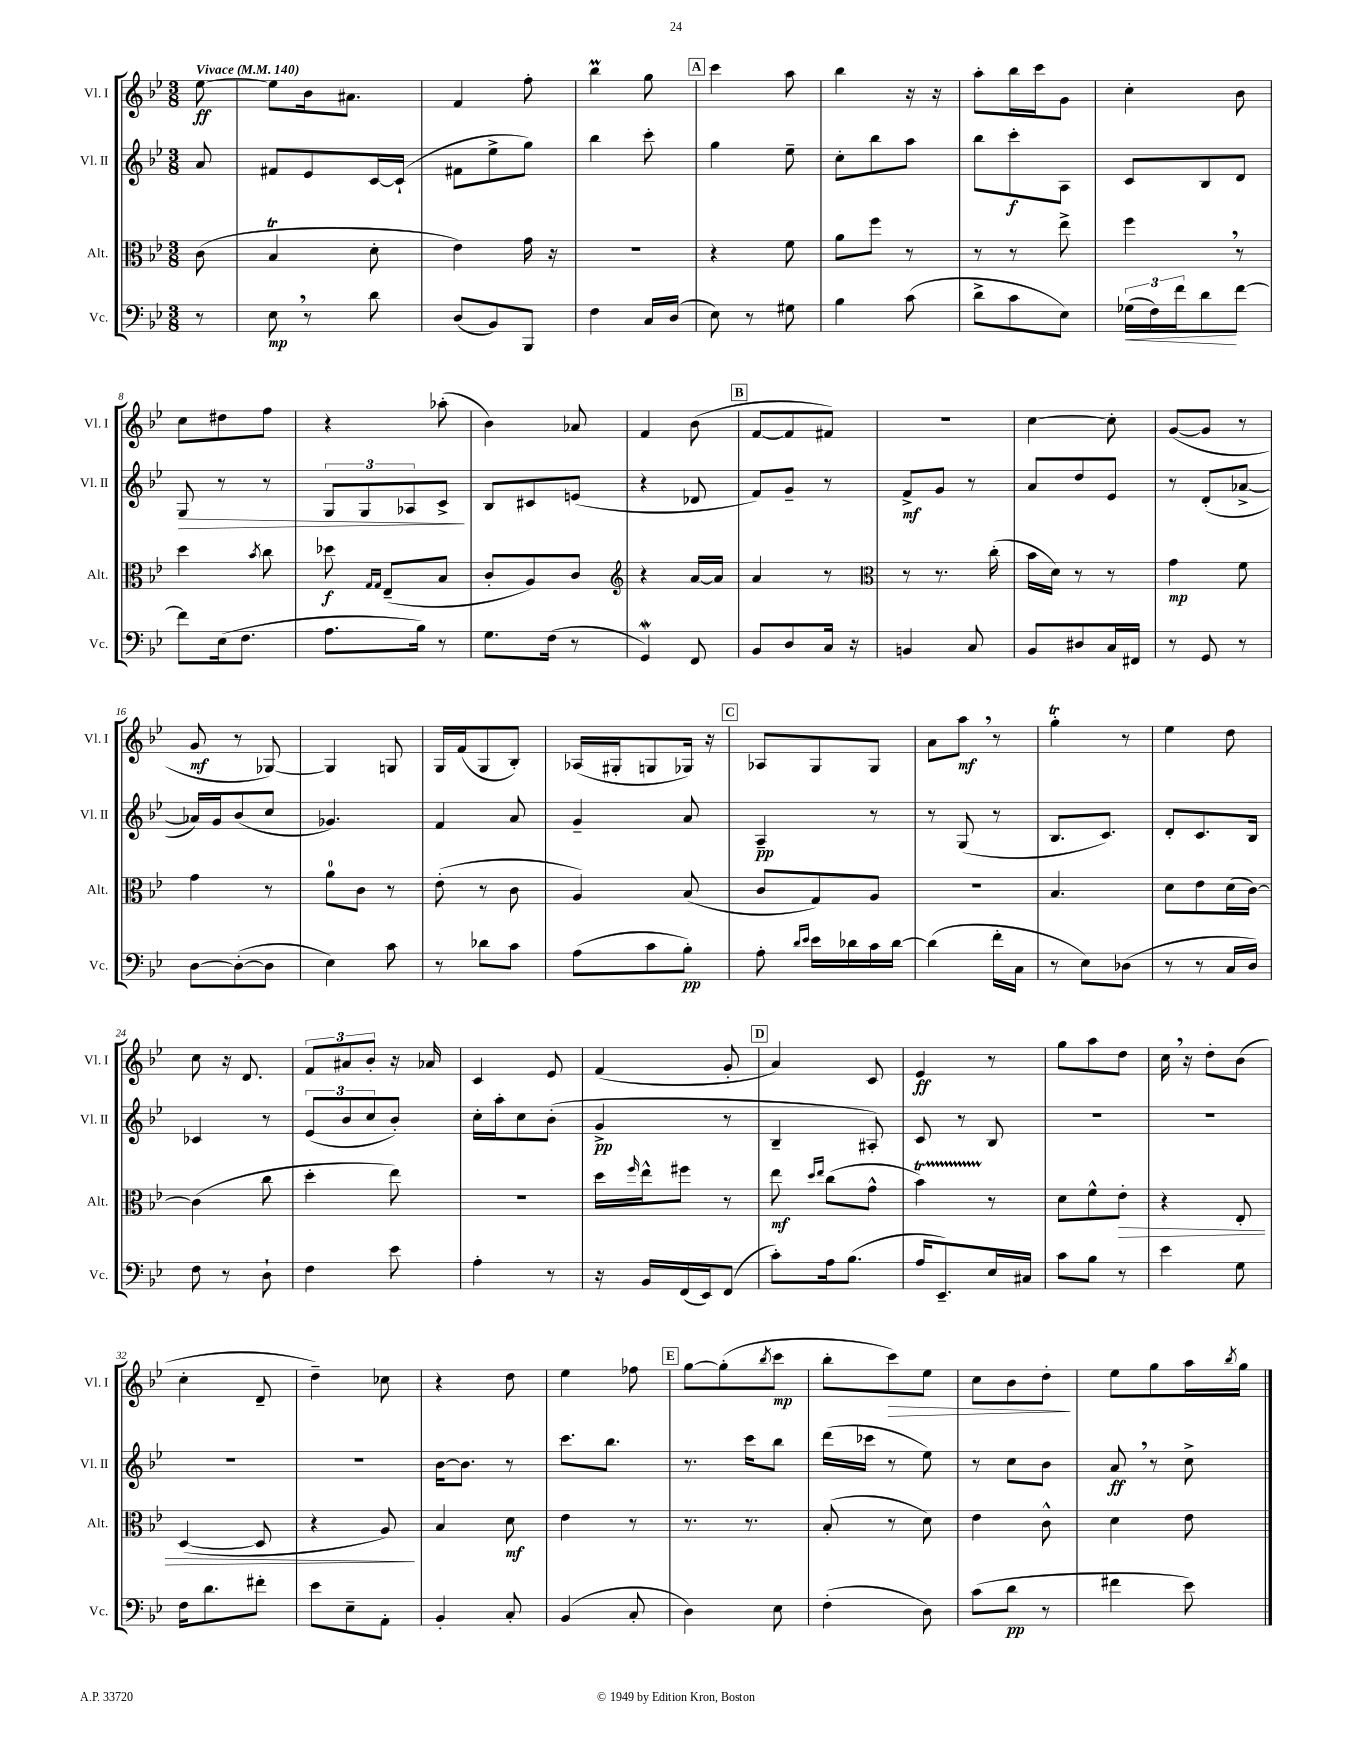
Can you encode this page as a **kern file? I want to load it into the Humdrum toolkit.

**kern	**kern	**kern	**kern
*staff4	*staff3	*staff2	*staff1
*clefF4	*clefC3	*clefG2	*clefG2
*k[b-e-]	*k[b-e-]	*k[b-e-]	*k[b-e-]
*M3/8	*M3/8	*M3/8	*M3/8
*MM140	*MM140	*MM140	*MM140
8r	(8c\	8a/	[8ee-\
=	=	=	=
8E-\	4B-/	8f#/L	8ee-\]L
8r	.	8e-/	16b-\k
.	.	.	8.a#\J
8d\	8d'\	[16c/L	.
.	.	(16c`/]JJ	.
=	=	=	=
(8D/L	4e-\)	8f#\L	4f/
8BB-/)	.	8ee-^\	.
8BBB-/J	16g\	8gg\J)	8ff'\
.	16r	.	.
=	=	=	=
4F\	4.r	4bb-\	4bb-\
16C/LL	.	8ccc'\	8gg\
(16D/JJ	.	.	.
=	=	=	=
8E-\)	4r	4gg\	4ccc\
8r	.	.	.
8G#\	8f\	8ee-~\	8aa\
=	=	=	=
4B-\	8a\L	8cc'\L	4bb-\
.	8ff\J	8bb-\	.
(8c\	8r	8aa\J	16r
.	.	.	16r
=	=	=	=
8d^\L	8r	8bb-\L	8aa'\L
8c\	8r	8ccc'\	16bb-\L
.	.	.	16ccc\J
8E-\J)	8ee-^\	8A\J	8g\J
=	=	=	=
(24G-\LL	4ff\	8c/L	4cc'\
24F\)	.	.	.
24f\J	.	.	.
8d\	.	8B-/	.
[8f\J	8r	8d/J	8b-\
=	=	=	=
8f\]L	4dd\	8G/	8cc\L
(16E-\k	.	8r	8dd#\
8.F\J	.	.	.
.	8qb-/	.	.
.	8cc\	8r	8ff\J
=	=	=	=
8.A\L	8dd-\	12G/L	4r
.	.	12G/	.
.	16qqG/LL	.	.
.	16qqG/JJ	.	.
.	(8E-~/L	.	.
.	.	12A-/	.
16B-\Jk)	.	.	.
8r	8B-/J	8c^/J	(8aa-'\
=	=	=	=
8.G\L	8c'/L	8B-/L	4b-\)
.	8A/)	8c#/	.
(16F\Jk	.	.	.
8r	8c/J	(8e/J	8a-/
=	=	=	=
*	*clefG2	*	*
4GG/)	4r	4r	4f/
8FF/	[16a/LL	8d-/	(8b-\
.	16a/]JJ	.	.
=	=	=	=
8BB-/L	4a/	8f/L)	[8f/L
8D/	.	8g~/J	8f/]
16C/Jk	8r	8r	8f#/J)
16r	.	.	.
=	=	=	=
*	*clefC3	*	*
4BB/	8r	8f^/L	4.r
.	8.r	8g/J	.
8C/	.	8r	.
.	(16cc'\	.	.
=	=	=	=
8BB-/L	16b-\LL	8a/L	[4cc\
.	16d\JJ)	.	.
8D#/	8r	8dd/	.
16C/L	8r	8e-/J	8cc'\]
16FF#/JJ	.	.	.
=	=	=	=
8r	4g\	8r	([8g/L
8GG/	.	(8d'/L	8g/]J
8r	8f\	[8a-^/J	8r
=	=	=	=
[8D\L	4g\	16a-/]LL)	8g/
.	.	16g/J	.
(8D'\_	.	(8b-/	8r
8D\]J	8r	8cc/J	[8G-/)
=	=	=	=
4E-\)	8a\L	4.g-/)	4G-/]
.	8c\J	.	.
8c\	8r	.	8G/
=	=	=	=
8r	(8e-'\	4f/	16G/LL
.	.	.	(16f/J
8d-\L	8r	.	8G/
8c\J	8c\	8a/	8B-'/J)
=	=	=	=
(8A\L	4A/)	4g~/	(16A-/LL
.	.	.	16G#'/J
8c\	.	.	8G/
8B-'\J)	(8B-/	8a/	16G-/Jk)
.	.	.	16r
=	=	=	=
8A'\	8c/L	4A~/	8A-/L
16qqd/LL	.	.	.
16qqe-/JJ	.	.	.
16e-\LL	8G/)	.	8G/
16d-\	.	.	.
16c\	8A/J	8r	8G/J
[16d-\JJ	.	.	.
=	=	=	=
(4d-\]	4.r	8r	8a\L
.	.	(8G/	8aa\J
16f'\LL	.	8r	8r
16C\JJ	.	.	.
=	=	=	=
8r	4.B-/	8.B-/L	4gg'\
8E-\L)	.	.	.
.	.	8.c/J)	.
(8D-\J	.	.	8r
=	=	=	=
8r	8d\L	8d'/L	4ee-\
8r	8e-\	8.c/	.
16C/LL	(16d\L	.	8dd\
16D/JJ)	[16c\JJ)	16B-/Jk	.
=	=	=	=
8F\	(4c\]	4c-/	8cc\
8r	.	.	16r
.	.	.	8.d/
8D`\	8cc\	8r	.
=	=	=	=
4F\	4dd'\	(12e-/L	12f/L
.	.	12b-/	12a#/
.	.	12cc/	12b-'/J
8e-\	8ee-\)	8b-'/J)	16r
.	.	.	16a-/
=	=	=	=
4A'\	4.r	16cc'\LL	4c/
.	.	16aa'\J	.
.	.	8cc\	.
8r	.	(8b-'\J	8e-/
=	=	=	=
16r	16dd\LL	4g^/	(4f/
.	16qqff/	.	.
16BB-/LL	16ee-^^\J	.	.
(16FF/	8ff#\J	.	.
16EE-/J)	.	.	.
(8FF/J	8r	8r	8g'/
=	=	=	=
8c'\L)	8ee-\	4B-~/	4a/)
.	16qqdd/LL	.	.
.	16qqee-/JJ	.	.
16A\k	(8cc\L	.	.
(8.B-\J	.	.	.
.	8g^^\J	8A#'/)	8c/
=	=	=	=
16A/LK	4b-\)	8c/	4e-/
8.EE-~/)	.	.	.
.	.	8r	.
16E-/L	8r	8B-/	8r
16C#/JJ	.	.	.
=	=	=	=
8c\L	8d\L	4.r	8gg\L
8B-\J	8f^^\	.	8aa\
8r	8e-'\J	.	8dd\J
=	=	=	=
4e-\	4r	4.r	16cc\
.	.	.	16r
.	.	.	8dd'\L
8G\	8E-'/	.	(8b-\J
=	=	=	=
16F\LK	([4D/	4.r	4cc'\
8.d\	.	.	.
8f#'\J	8D/]	.	8d~/
=	=	=	=
8e-\L	4r	4.r	4dd~\)
8E-~\	.	.	.
8AA'\J	8A/)	.	8cc-\
=	=	=	=
4BB-'/	4B-/	[16b-\LK	4r
.	.	8.b-\]J	.
8C'/	8d\	8r	8dd\
=	=	=	=
(4BB-/	4e-\	8.ccc\L	4ee-\
.	.	8.bb-\J	.
8C'/	8r	.	8ff-\
=	=	=	=
4D\)	8.r	8.r	[8gg\L
.	.	.	(8gg'\]
.	8.r	16ccc\LK	.
.	.	.	8qbb-/
8E-\	.	8bb-\J	8ccc\J
=	=	=	=
(4F'\	(8B-'/	(16ddd\LL	8bb-'\L
.	.	16ccc-\JJ	.
.	8r	8r	8ccc\)
8D\)	8d\)	8ee-\)	8ee-\J
=	=	=	=
(8c\L	4e-\	8r	8cc\L
8d\J	.	8cc\L	8b-\
8r	8c^^\	8b-\J	8dd'\J
=	=	=	=
4f#\	4d\	8a/	8ee-\L
.	.	8r	8gg\
8e-\)	8e-\	8cc^\	16aa\L
.	.	.	8qbb-/
.	.	.	16gg\JJ
==	==	==	==
*-	*-	*-	*-
